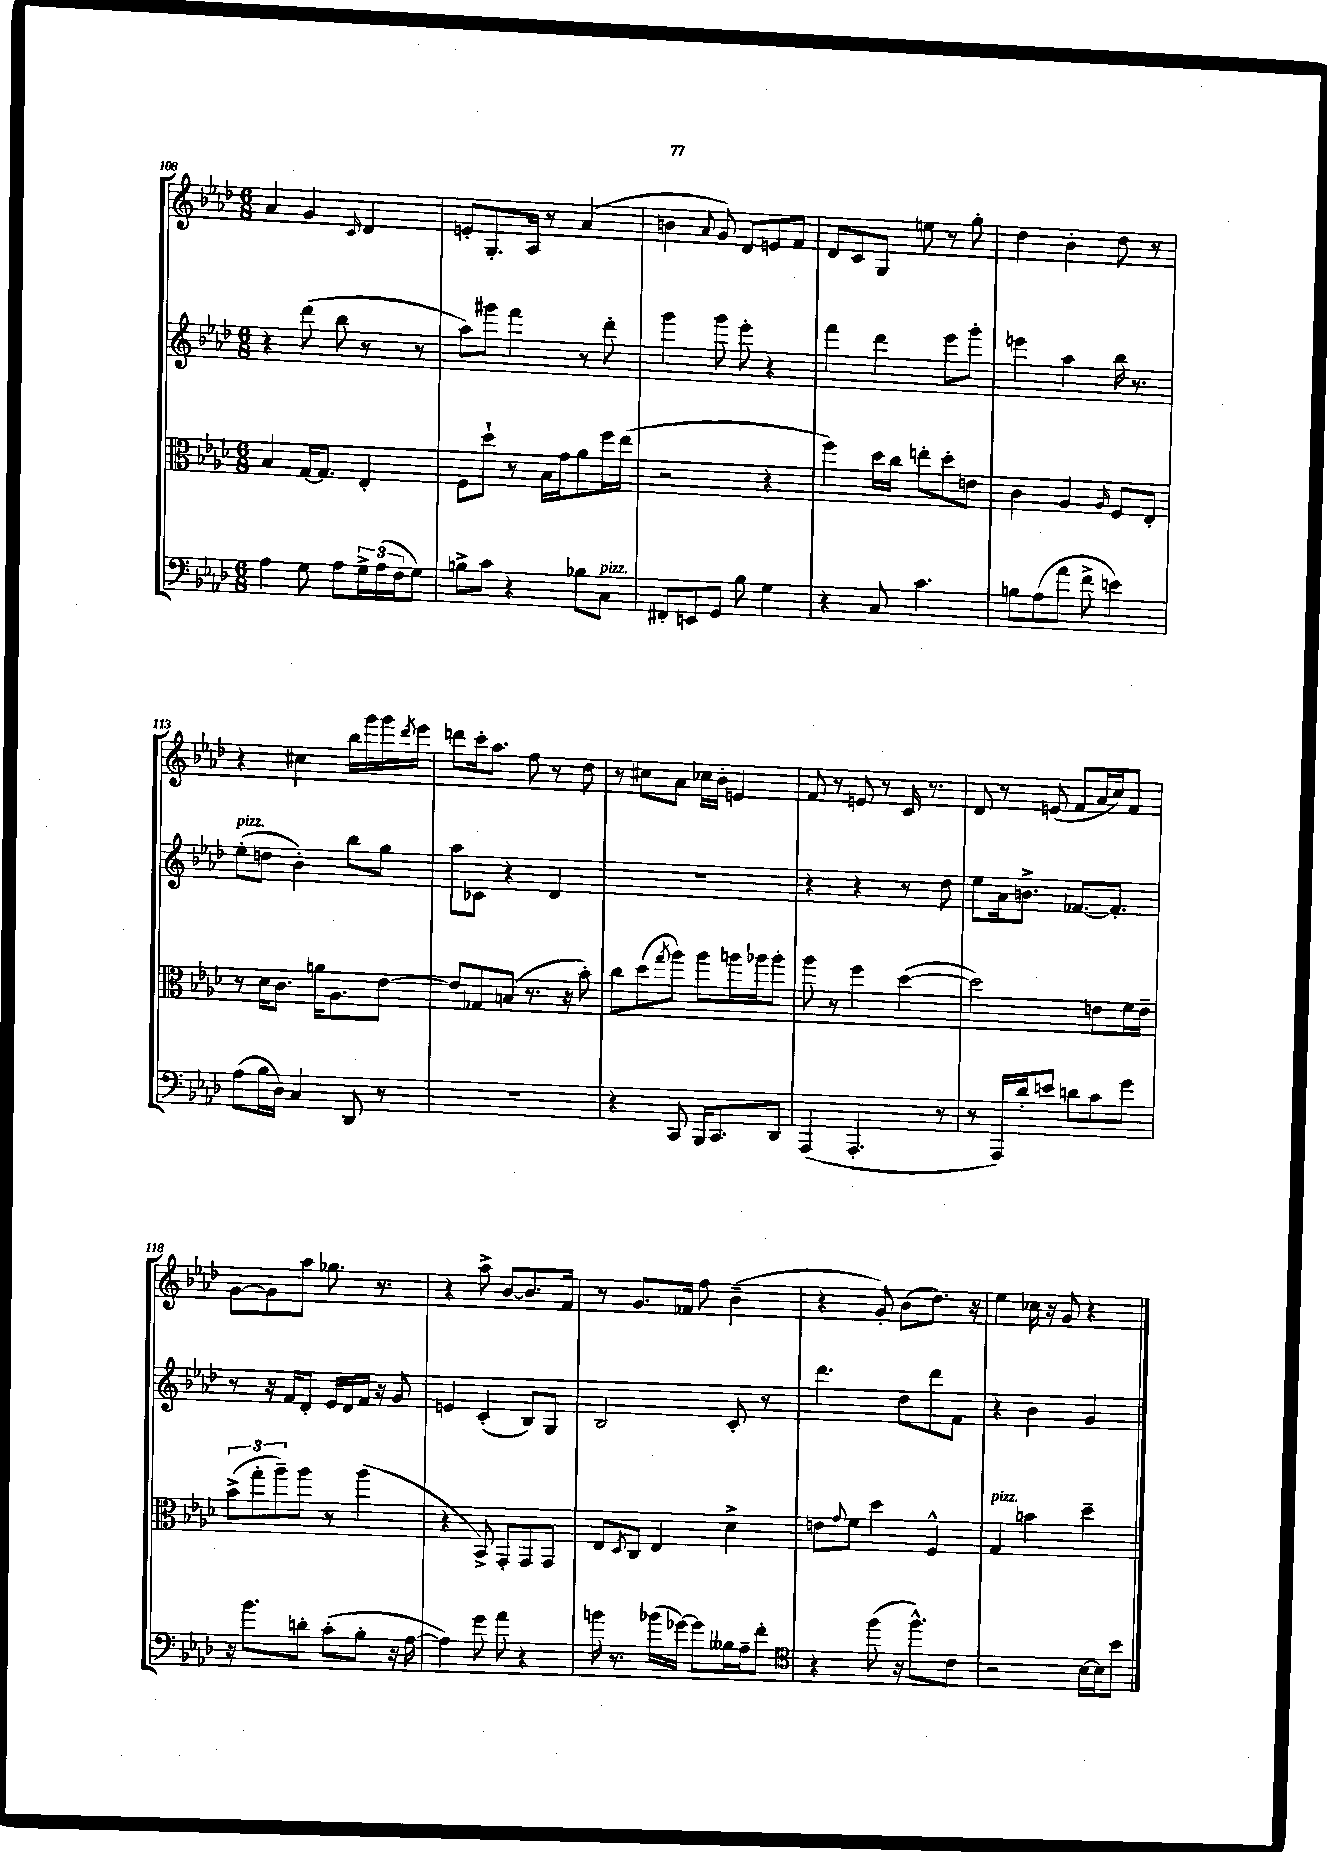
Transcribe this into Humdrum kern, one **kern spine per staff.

**kern	**kern	**kern	**kern
*staff4	*staff3	*staff2	*staff1
*clefF4	*clefC3	*clefG2	*clefG2
*k[b-e-a-d-]	*k[b-e-a-d-]	*k[b-e-a-d-]	*k[b-e-a-d-]
*M6/8	*M6/8	*M6/8	*M6/8
4A-	4B-	4r	4a-
8G	[16G	(8ddd-	4g
.	8.G]	.	.
8A-	.	8bb-	.
.	.	.	16qqc
24G^	4E-'	8r	4d-
(24A-	.	.	.
24F	.	.	.
8G)	.	8r	.
=	=	=	=
8B^	8F	8aa-)	8e'
8c	8dd-`	8ggg#	8.G'
4r	8r	4fff	.
.	.	.	16A-
.	16B-	.	8r
.	16g	.	.
8B-	8a-	8r	(4a-
8C	16ff	8ddd-'	.
.	(16ee-	.	.
=	=	=	=
8FF#'	2r	4ggg	4b
8EE	.	.	.
.	.	.	8qqa-
8GG	.	8ggg	8g)
8B-	.	8eee-'	8d-
4G	4r	4r	8e
.	.	.	8f
=	=	=	=
4r	4ff)	4fff	8d-
.	.	.	8c
8C	16dd-	4ddd-	8G
.	16cc	.	.
4.c	8ee'	.	8ee
.	8dd-'	8eee-	8r
.	8e	8ggg'	8gg'
=	=	=	=
8B	4c	4eee	4dd-
(8A-	.	.	.
8a-	4A-	4aa-	4b-'
8f^	.	.	.
.	16qqA-	.	.
4e)	8F	16bb-	8dd-
.	.	8.r	.
.	8E-'	.	8r
=	=	=	=
(8A-	8r	(8ee-'	4r
16B-	16d-	8dd	.
16D-)	8.c	.	.
4C	.	4b-')	4cc#
.	16a	.	.
.	8.A-	.	.
8DD-	.	8bb-	16bb-
.	.	.	16ggg
8r	[8e-	8gg	16ggg
.	.	.	8qddd-
.	.	.	16eee-
=	=	=	=
2.r	8e-]	8aa-	8ddd
.	8G-	8c-	16ccc'
.	.	.	8.aa-
.	(8B	4r	.
.	8.r	.	8ff
.	.	4d-	8r
.	16r	.	.
.	8b-')	.	8dd-
=	=	=	=
4r	8cc	2.r	8r
.	(8dd-	.	8cc#
.	8qgg	.	.
8CC	8aa-)	.	8a-
16BBB-	8aa-	.	16cc-
8.CC	.	.	16b-'
.	16aa	.	4e
.	16aa-	.	.
8DD-	8aa-'	.	.
=	=	=	=
(4AAA-	8aa-	4r	8f
.	8r	.	8r
4.AAA-'	4ff	4r	8e
.	.	.	8r
.	([4dd-	8r	16c
.	.	.	8.r
8r	.	8dd-	.
=	=	=	=
8r	2dd-])	8ee-	8d-
16AAA-)	.	16a-	8r
16d-'	.	8.b^	.
8e	.	.	(8e
8d	.	[8.f-	8f
8c	8e	.	16a-
.	.	8.f-']	16cc)
8g	16f	.	8f
.	16e~	.	.
=	=	=	=
16r	(12b-^	8r	[8g
8.b-	.	.	.
.	12gg'	.	.
.	.	16r	8g]
.	12aa-~)	.	.
.	.	16f	.
8d'	8aa-	8d-'	8aa-
(8c'	8r	16e-	8.gg-
.	.	16d-	.
8B-'	(4aa-	16f	.
.	.	16r	8.r
16r	.	8g	.
[16A-	.	.	.
=	=	=	=
4A-])	4r	4e	4r
8g	8BB-^)	(4c'	8aa-^
8a-	8GG'	.	[8b-
4r	8GG	8B-)	8.b-]
.	8GG	8G	.
.	.	.	16f
=	=	=	=
16b	8E-	2B-	8r
8.r	.	.	.
.	8qD-	.	.
.	8C	.	8.g
(16b-	4E-	.	.
[16g-)	.	.	16f-
8g-]	.	.	8ff
16B--	4d-^	8c'	(4b-~
16A-~	.	.	.
8f'	.	8r	.
=	=	=	=
*clefC4	*	*	*
4r	8e	4.ddd-	4r
.	8qqg	.	.
.	8f	.	.
(8ff	4dd-	.	8g')
16r	.	8dd-	(8b-
8.ff^^)	.	.	.
.	4F^^	8ddd-	8.dd-)
8c	.	8f	.
.	.	.	16r
=	=	=	=
2r	4G	4r	4ee-
.	4b	4b-	16cc-
.	.	.	16r
.	.	.	8g
[16B-	4dd-~	4g	4r
16B-]	.	.	.
8b-	.	.	.
==	==	==	==
*-	*-	*-	*-
